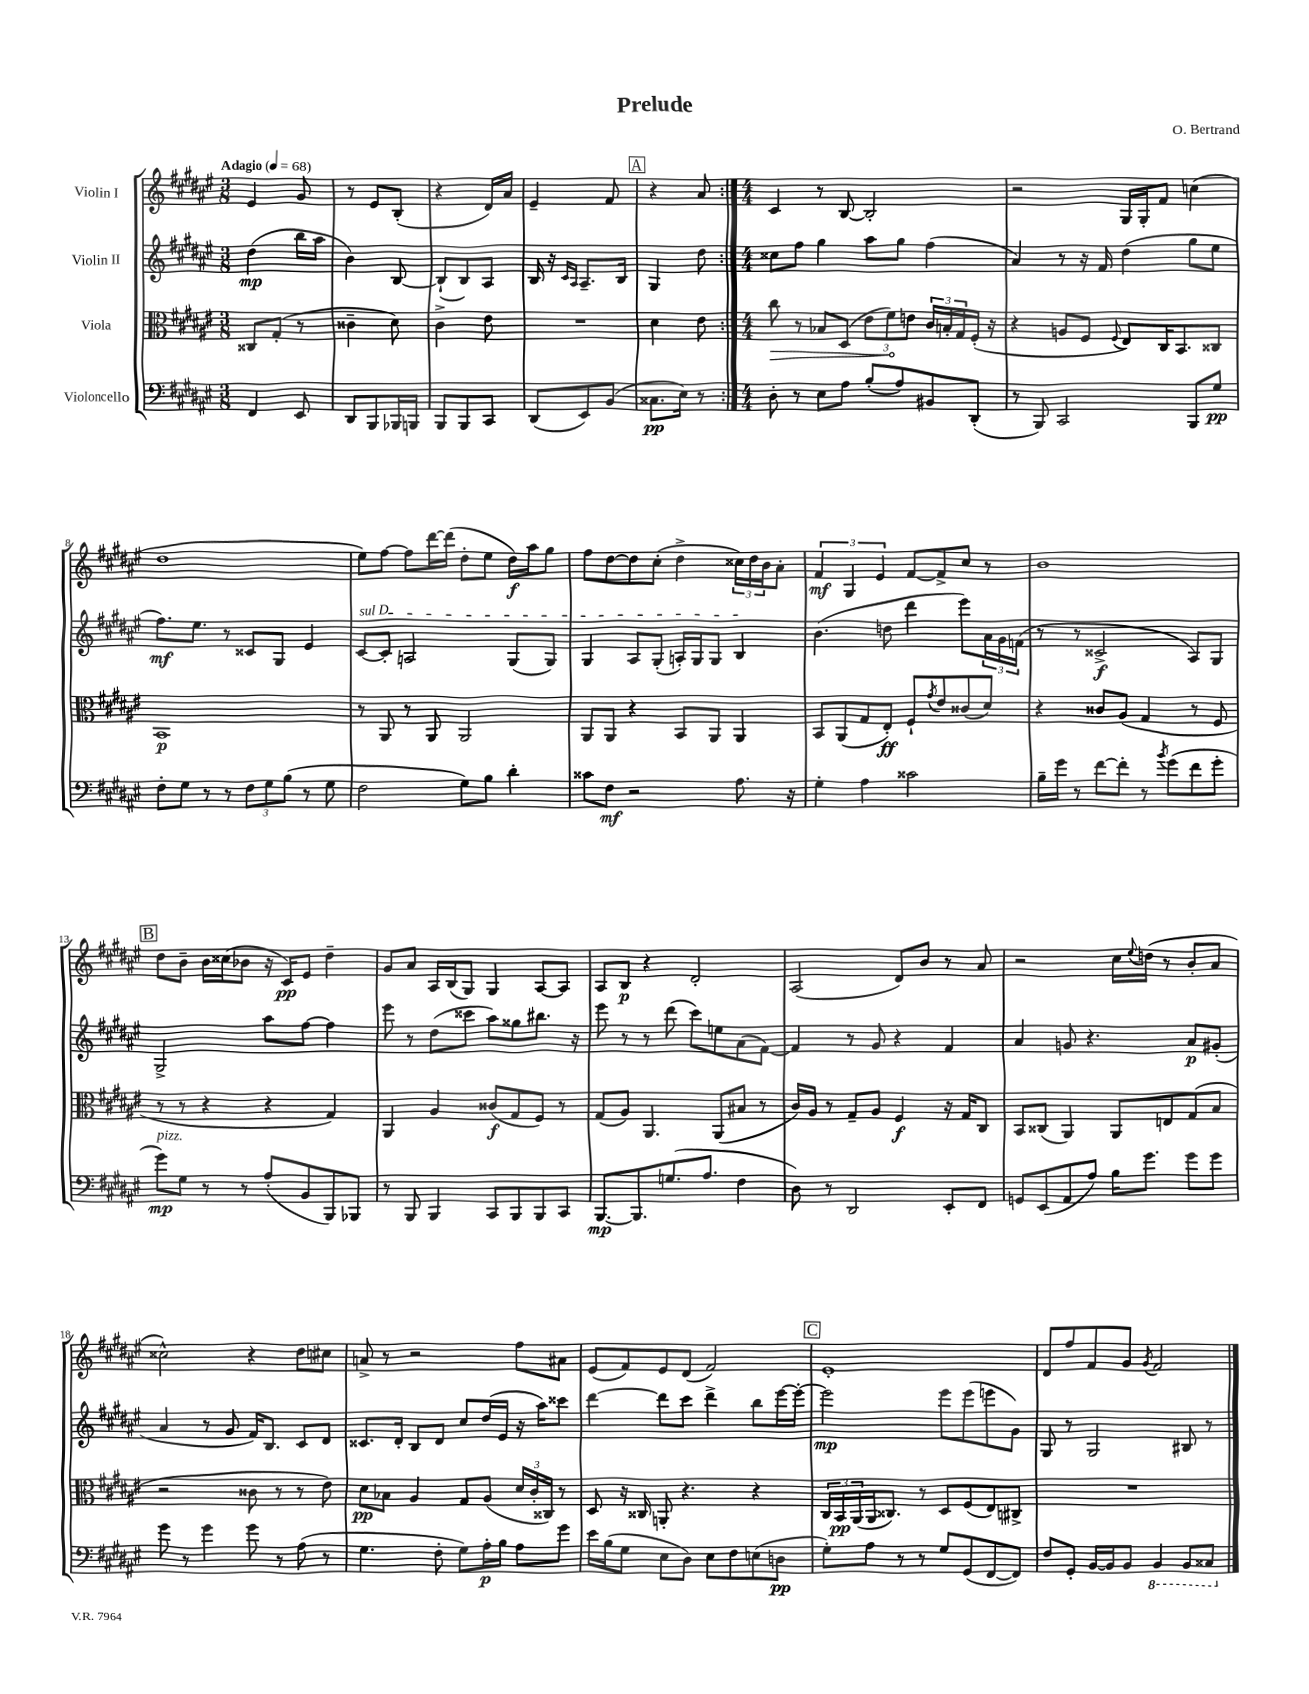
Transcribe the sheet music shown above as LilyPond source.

\header { title = "Prelude" composer = "O. Bertrand" }
<<
\new StaffGroup <<
\new Staff = "s0" \with { instrumentName = "Violin I" } {
    \clef treble \key fis \major \numericTimeSignature \time 3/8 \tempo "Adagio" 4 = 68
    \repeat volta 2 { eis'4 gis'8 |
    r8 eis'8 b8-.( |
    r4 dis'16) ais'16 |
    eis'4-- fis'8 |
    \mark \markup { \box "A" } r4 ais'8 | }
    \numericTimeSignature \time 4/4 cis'4 r8 b8~ b2-. |
    r2 gis16 gis16-. fis'8 c''4( |
    dis''1 |
    eis''8) fis''8~ fis''8 dis'''16~ dis'''16( dis''8-. eis''8 dis''16\f) ais''16 gis''8 |
    fis''8 dis''8~ dis''8 cis''8-.( dis''4-> \tuplet 3/2 { cisis''16) dis''16 b'16 } ais'8-. |
    \tuplet 3/2 { fis'4\mf gis4 eis'4 } fis'8~ fis'8-> cis''8 r8 |
    b'1 |
    \mark \markup { \box "B" } dis''8 b'8-- b'16 cisis''16( bes'8 r16 cis'16\pp) eis'8 dis''4-- |
    gis'8 ais'8 ais16 b16( gis8) gis4 ais8~ ais8 |
    ais8 b8\p r4 dis'2-. |
    ais2( dis'8) b'8 r8 ais'8 |
    r2 cis''16 \appoggiatura { eis''8 } d''16( r8 b'8-. ais'8 |
    cisis''2-^) r4 dis''8 cis''8 |
    a'8-> r8 r2 fis''8 ais'8 |
    eis'8( fis'8) eis'8 dis'8( fis'2) |
    \mark \markup { \box "C" } eis'1-. |
    dis'8 fis''8 fis'8 gis'8 \acciaccatura { gis'8 } fis'2 \bar "|." |
}
\new Staff = "s1" \with { instrumentName = "Violin II" } {
    \clef treble \key fis \major \numericTimeSignature \time 3/8
    \repeat volta 2 { dis''4\mp( b''16 ais''16 |
    b'4) b8~ |
    b8-!( b8) ais8 |
    b16 r16 \grace { cis'16 ais16 } ais8.-- b16 |
    \mark \markup { \box "A" } gis4 dis''8 | }
    \numericTimeSignature \time 4/4 cisis''8 fis''8 gis''4 ais''8 gis''8 fis''4( |
    ais'4) r8 r16 fis'16 dis''4( gis''8 eis''8 |
    fis''8.\mf) eis''8. r8 cisis'8 gis8 eis'4 |
    \once \override TextSpanner.bound-details.left.text = \markup { \italic "sul D" } cis'8~\startTextSpan cis'8-. a2 gis8( gis8) |
    gis4 ais8 gis8-.( a16-.) gis16 gis8 b4\stopTextSpan |
    b'4.( d''8 dis'''4 eis'''8) \tuplet 3/2 { ais'16 gis'16 f'16( } |
    r8 r8 cisis'2->\f ais8) gis8 |
    \mark \markup { \box "B" } gis2-> ais''8 fis''8~ fis''4 |
    eis'''8 r8 dis''8( cisis'''8 ais''8) gisis''8 bis''8. r16 |
    eis'''8 r8 r8 dis'''8( cis'''8) e''8 ais'8( fis'8~) |
    fis'4 r8 gis'8 r4 fis'4 |
    ais'4 g'8 r4. ais'8\p gis'8-.( |
    ais'4 r8 gis'8 fis'16) b8. cis'8 dis'8 |
    cisis'8. dis'16-. b8 dis'8 cis''8 dis''16( eis'16 r16 ais''16) cisis'''8 |
    dis'''4~ dis'''8 cis'''8 dis'''4-> b''8 eis'''16~ eis'''16~-. |
    \mark \markup { \box "C" } eis'''2\mp eis'''8 eis'''8( e'''8 gis'8) |
    gis8 r8 gis2 bis8 r8 \bar "|." |
}
\new Staff = "s2" \with { instrumentName = "Viola" } {
    \clef alto \key fis \major \numericTimeSignature \time 3/8
    \repeat volta 2 { cisis8 gis8-.( r8 |
    cisis'4-- dis'8) |
    cis'4-> eis'8 |
    R4. |
    \mark \markup { \box "A" } dis'4 eis'8 | }
    \numericTimeSignature \time 4/4 \once \override Hairpin.circled-tip = ##t cis''8\> r8 bes8 dis8( \tuplet 3/2 { eis'8 fis'8\!) e'8 } \tuplet 3/2 { cis'16 b16-. gis16 } fis16-.( r16 |
    r4 a8 fis8 \appoggiatura { fis8 } eis8) cis16 b,8. cisis8 |
    b,1\p |
    r8 ais,8 r8 ais,8 ais,2 |
    ais,8 ais,8 r4 b,8 ais,8 ais,4 |
    b,8 ais,8( gis8 eis8-.\ff) fis8-! \acciaccatura { gis'8 } eis'8 cisis'8( dis'8) |
    r4 cisis'8 ais8( gis4 r8 fis8 |
    \mark \markup { \box "B" } r8 r8 r4 r4 gis4) |
    ais,4 ais4 cisis'8\f( gis8 fis8) r8 |
    gis8( ais8) ais,4. ais,8( bis8 r8 |
    cis'16) ais16 r8 gis8-- ais8 fis4\f r16 gis16 cis8 |
    b,8 cisis8( ais,4) ais,8 e8 gis8( b8 |
    r2 cisis'8 r8 r8 eis'8) |
    dis'8\pp bes8 ais4 gis8 ais8( \tuplet 3/2 { dis'16 cis'16-. cisis16) } r8 |
    dis8 r16 cisis16 a,8-. r4. r4 |
    \mark \markup { \box "C" } \tuplet 3/2 { cis16 b,16\pp ais,16( } ais,16 cisis8.) r8 dis8 fis8( eis8) cis8-> |
    R1 \bar "|." |
}
\new Staff = "s3" \with { instrumentName = "Violoncello" } {
    \clef bass \key fis \major \numericTimeSignature \time 3/8
    \repeat volta 2 { fis,4 eis,8 |
    dis,8 b,,8 bes,,16 b,,16 |
    b,,8 b,,8 cis,8 |
    dis,8( eis,8) b,8( |
    \mark \markup { \box "A" } cisis8.\pp eis16) r8 | }
    \numericTimeSignature \time 4/4 dis8-. r8 eis8 ais8 b8-.( ais8) bis,8 dis,8-.( |
    r8 b,,8) cis,2 b,,8 gis8\pp |
    fis8-. gis8 r8 r8 \tuplet 3/2 { fis8 gis8 b8( } r8 gis8 |
    fis2 gis8) b8 dis'4-. |
    cisis'8 fis8\mf r2 ais8. r16 |
    gis4-. ais4 cisis'2 |
    b16-- gis'16 r8 fis'8~ fis'8-. r8 \acciaccatura { b'8 } gis'8( fis'8 gis'8-. |
    \mark \markup { \box "B" } gis'8\mp^\markup { \italic "pizz." }) gis8 r8 r8 ais8-.( b,8 b,,8) bes,,8 |
    r8 b,,8 b,,4 cis,8 b,,8 b,,8 cis,8 |
    b,,8.~\mp b,,8. g8.( ais8. fis4 |
    dis8) r8 dis,2 eis,8-. fis,8 |
    g,8 eis,8( ais,8 ais8) b16 gis'8. gis'8 gis'8 |
    gis'8 r8 gis'4 gis'8 r8 ais8( r8 |
    gis4. fis8-. gis8) ais16-.\p b16 ais8 gis'8 |
    eis'16 b16( gis8 eis8 dis8) eis8 fis8 e8( d8\pp |
    \mark \markup { \box "C" } gis8-.) ais8 r8 r8 gis8 gis,8( fis,8~ fis,8) |
    fis8 gis,8-. b,16~ b,16 b,8 \ottava #-1 b,,4 b,,8 cisis,8 \ottava #0 \bar "|." |
}
>>
>>
